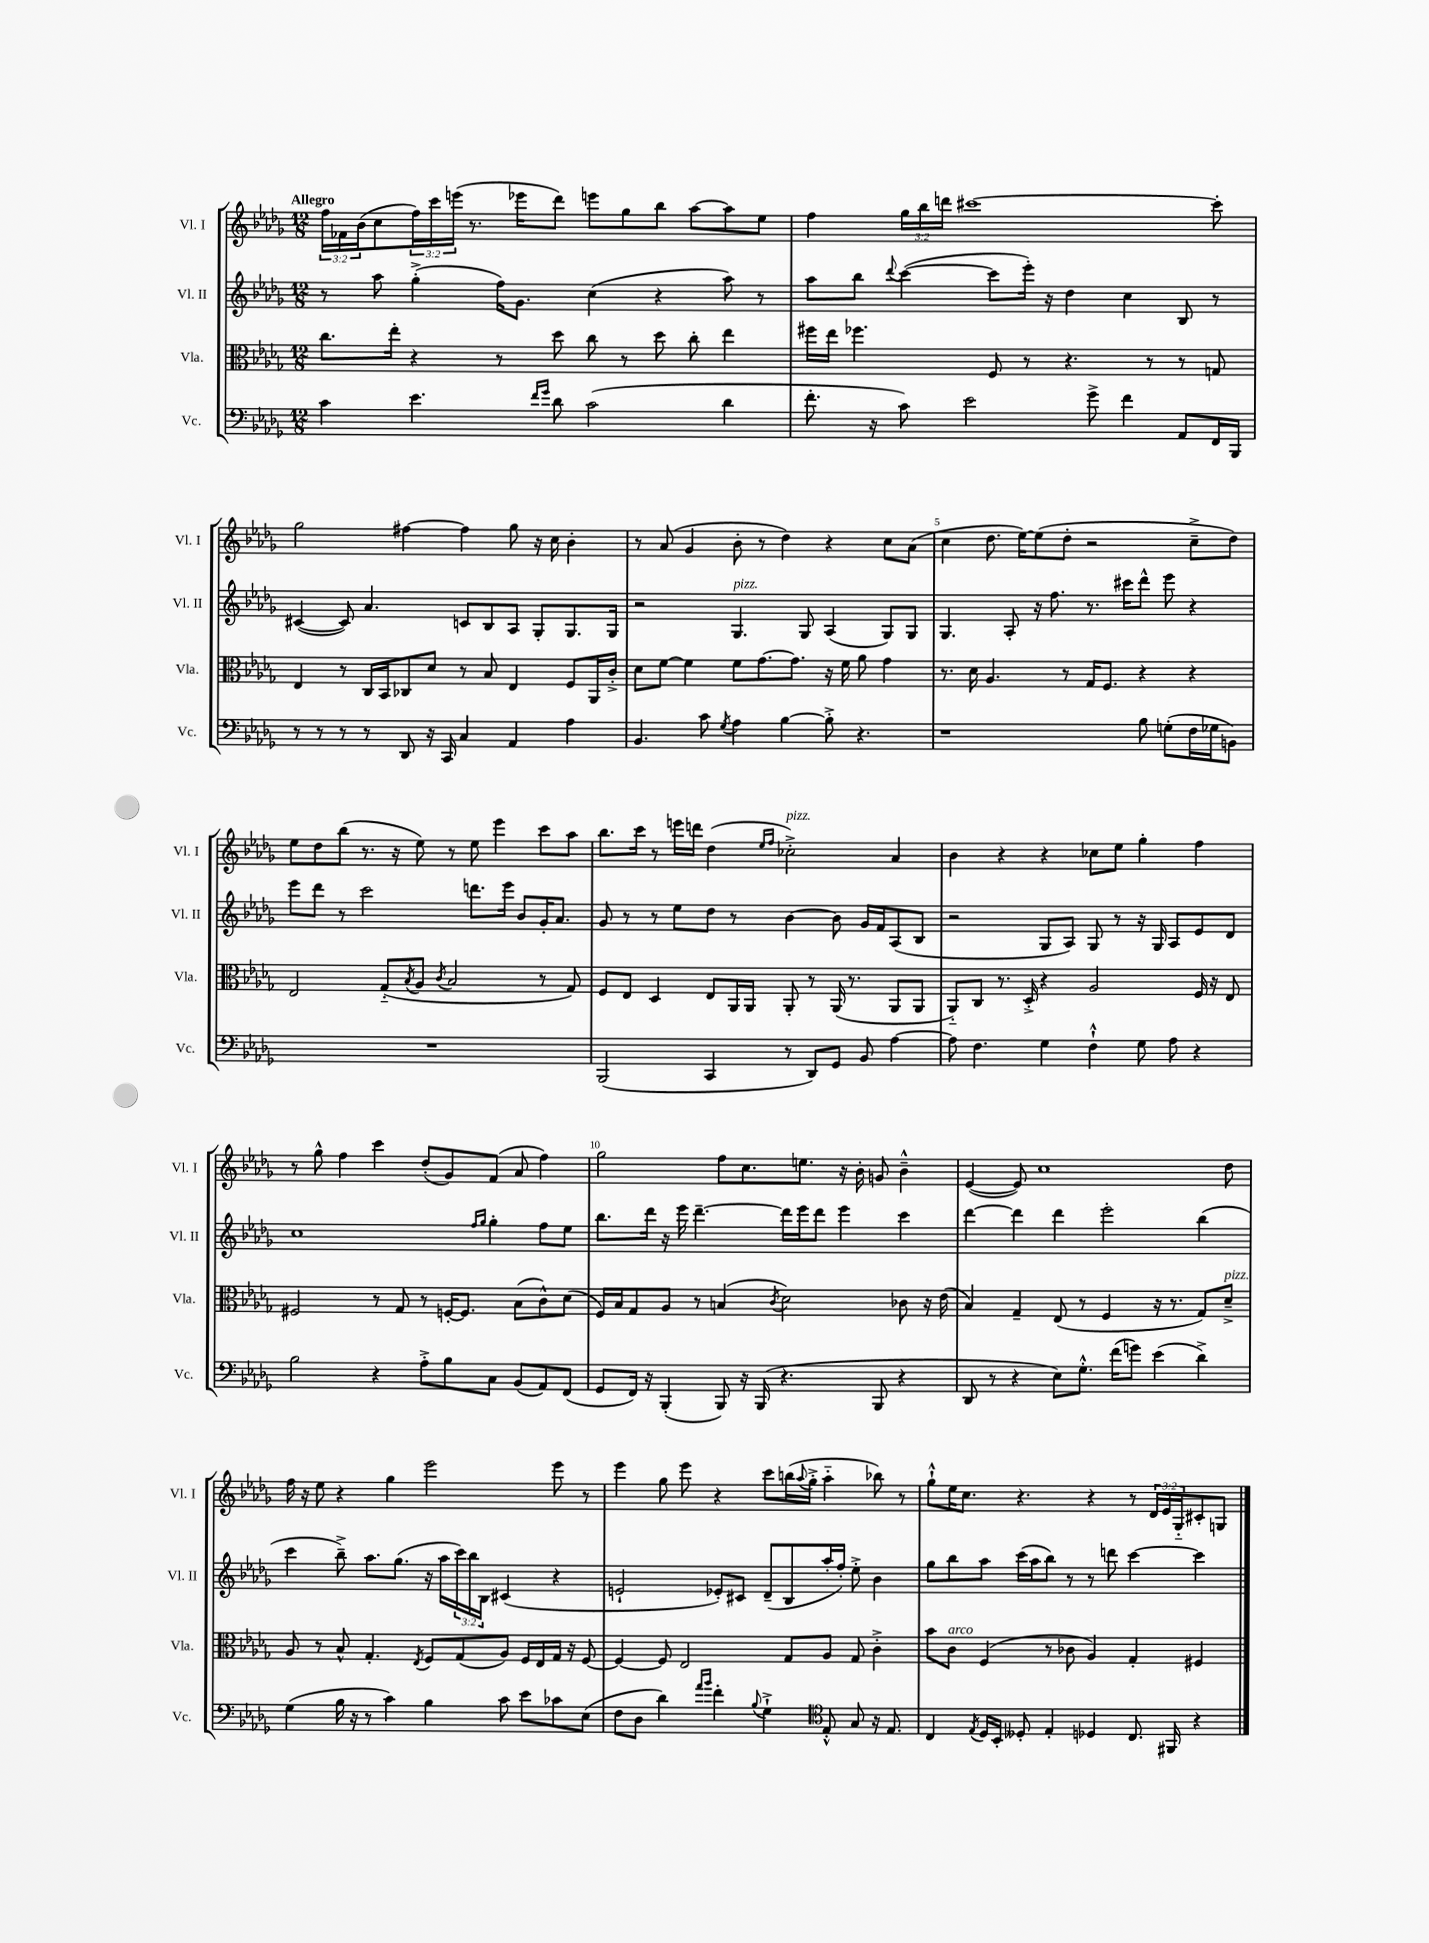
<<
\new StaffGroup <<
\new Staff = "s0" \with { instrumentName = "Vl. I" shortInstrumentName = "Vl. I" } {
    \clef treble \key des \major \numericTimeSignature \time 12/8 \override Staff.TupletNumber.text = #tuplet-number::calc-fraction-text \tempo "Allegro"
    \tuplet 3/2 { f''16 fes'16 bes'16( } c''8 \tuplet 3/2 { f''16) c'''16 e'''16( } r8. ees'''16 des'''8) e'''8 ges''8 bes''8 aes''8~ aes''8 ees''8 |
    f''4 \tuplet 3/2 { ges''16 bes''16 d'''16 } cis'''1~ cis'''8-. |
    ges''2 fis''4~ fis''4 ges''8 r16 c''16 bes'4-. |
    r8 aes'8( ges'4 bes'8-. r8 des''4) r4 c''8 aes'8( |
    c''4 des''8. ees''16~) ees''8( des''8-. r2 c''8---> des''8) |
    ees''8 des''8 bes''8( r8. r16 ees''8) r8 ees''8 ees'''4 c'''8 aes''8 |
    bes''8. c'''16 r8 e'''16 d'''16 des''4( \grace { ees''16 f''16 } ces''2-.->^\markup { \italic "pizz." }) aes'4 |
    bes'4 r4 r4 ces''8 ees''8 ges''4-. f''4 |
    r8 ges''8-^ f''4 c'''4 des''8-.( ges'8) f'8( aes'8 f''4) |
    ges''2 f''8 c''8. e''8. r16 bes'16-. g'8 bes'4---^ |
    ees'4~( ees'8) c''1 des''8 |
    f''16 r16 ees''8 r4 ges''4 ees'''2 ees'''8 r8 |
    ees'''4 ges''8 ees'''8 r4 c'''8 b''16( \appoggiatura { aes''8 } ges''16-.-> aes''4-_ bes''8) r8 |
    ges''8-!-^ ees''16 c''8. r4. r4 r8 \tuplet 3/2 { des'16 ees'16 ges16-_ } cis'8-. g8 \bar "|." |
}
\new Staff = "s1" \with { instrumentName = "Vl. II" shortInstrumentName = "Vl. II" } {
    \clef treble \key des \major \numericTimeSignature \time 12/8 \override Staff.TupletNumber.text = #tuplet-number::calc-fraction-text
    r8 aes''8 ges''4-.->( f''16) ges'8. c''4( r4 aes''8) r8 |
    aes''8 bes''8 \appoggiatura { des'''8 } c'''4~( c'''8 ees'''16-.) r16 des''4 c''4 bes8 r8 |
    cis'4~( cis'8) aes'4. c'8 bes8 aes8 ges8-. ges8. ges16 |
    r2 ges4.^\markup { \italic "pizz." } ges8 aes4( ges8) ges8 |
    ges4. aes8-. r16 f''8. r8. cis'''16 des'''8-^ ees'''8 r4 |
    ees'''8 des'''8 r8 c'''2 d'''8. ees'''16 bes'8 ges'16-. aes'8. |
    ges'8 r8 r8 ees''8 des''8 r8 bes'4~ bes'8 ges'16 f'16 aes8( bes8 |
    r2 ges8 aes8) ges8 r8 r16 ges16 aes8 ees'8 des'8 |
    c''1 \grace { f''16 ges''16 } ges''4-. f''8 ees''8 |
    bes''8. des'''16 r16 ees'''16 des'''4.~-- des'''16 ees'''16 des'''8 ees'''4 c'''4 |
    des'''4~ des'''4 des'''4 ees'''2-. bes''4( |
    c'''4 bes''8--->) aes''8. ges''8.( r16 aes''16 \tuplet 3/2 { c'''16) bes''16 bes16 } cis'4( r4 |
    e'2-! ees'8-.) cis'8 des'8--( bes8 aes''16-. f''16-.) ees''8-.-> bes'4 |
    ges''8 bes''8 aes''8 c'''16( aes''16 bes''8) r8 r8 d'''8 c'''4~ c'''4 \bar "|." |
}
\new Staff = "s2" \with { instrumentName = "Vla." shortInstrumentName = "Vla." } {
    \clef alto \key des \major \numericTimeSignature \time 12/8
    c''8. ees''16-. r4 r8 des''8 c''8 r8 des''8 c''8-. ees''4 |
    fis''16 ees''16 fes''4. f8 r8 r4. r8 r8 g8 |
    ees4 r8 c16 bes,16 ces8 des'8 r8 bes8 ees4 f8 aes,16 c'16-.-> |
    des'8 f'8~ f'4 f'8 ges'8.~ ges'8. r16 f'16 aes'8 ges'4 |
    r8. des'16 aes4. r8 ges16 f8. r4 r4 |
    ees2 ges8-_( \acciaccatura { bes8 } aes8 \acciaccatura { c'8 } bes2 r8 ges8) |
    f8 ees8 des4 ees8 aes,16 aes,16 aes,8-. r8 aes,16( r8. aes,8 aes,8 |
    aes,8-_) c8 r8. des16-.-> r4 aes2 f16 r16 ees8 |
    fis2 r8 ges8 r8 f16~-. f8. bes8( c'8-^) des'8( |
    f16) bes16 ges8 aes8 r8 b4( \acciaccatura { c'8 } des'2) ces'8 r16 ees'16( |
    bes4) ges4-- ees8( r8 f4 r16 r8. ges8) des'8--->^\markup { \italic "pizz." } |
    aes8 r8 bes8-^ ges4.-. \acciaccatura { ees8 } f8 ges8( aes8) f16 ees16 ges16 r16 f8~ |
    f4~ f8 ees2 ges8 aes8 ges8 c'4-.-> |
    bes'8 c'8^\markup { \italic "arco" } f4( r8 ces'8 aes4) ges4-. fis4 \bar "|." |
}
\new Staff = "s3" \with { instrumentName = "Vc." shortInstrumentName = "Vc." } {
    \clef bass \key des \major \numericTimeSignature \time 12/8
    c'4 ees'4. \grace { f'16 ges'16 } des'8 c'2( des'4 |
    f'8.-. r16 c'8) ees'2 ges'8-> f'4 aes,8 f,16 bes,,16 |
    r8 r8 r8 r8 des,8 r16 c,16 c4 aes,4 aes4 |
    bes,4. c'8 \acciaccatura { ges8 } aes4 bes4~ bes8-.-> r4. |
    r1 bes8 g8-.( f16 ges16 b,8) |
    R1. |
    bes,,2( c,4 r8 des,8) ges,8 bes,8 aes4~ |
    aes8 f4. ges4 f4-!-^ ges8 aes8 r4 |
    bes2 r4 aes8-.-> bes8 c8 bes,8( aes,8) f,8( |
    ges,8 f,16) r16 bes,,4-.( bes,,8) r16 bes,,16( r4. bes,,8 r4 |
    des,8 r8 r4 ees8) ges8.-.-^ f'16( g'8) ees'4( des'4->) |
    ges4( bes16 r16 r8 c'4) bes4 c'8 ees'8 ces'8 ees8( |
    f8 des8 des'4) \grace { aes'16 bes'16 } f'4-. \appoggiatura { bes8 } ges4-!-> \clef tenor ees8-.-^ ges8 r16 ees8. |
    c4 \acciaccatura { ees8 } des16 bes,16-. deses8-. ees4-. des4 c8. fis,16 r4 \bar "|." |
}
>>
>>
\layout { \context { \Score \override BarNumber.break-visibility = ##(#f #t #t) barNumberVisibility = #(every-nth-bar-number-visible 5) } }
